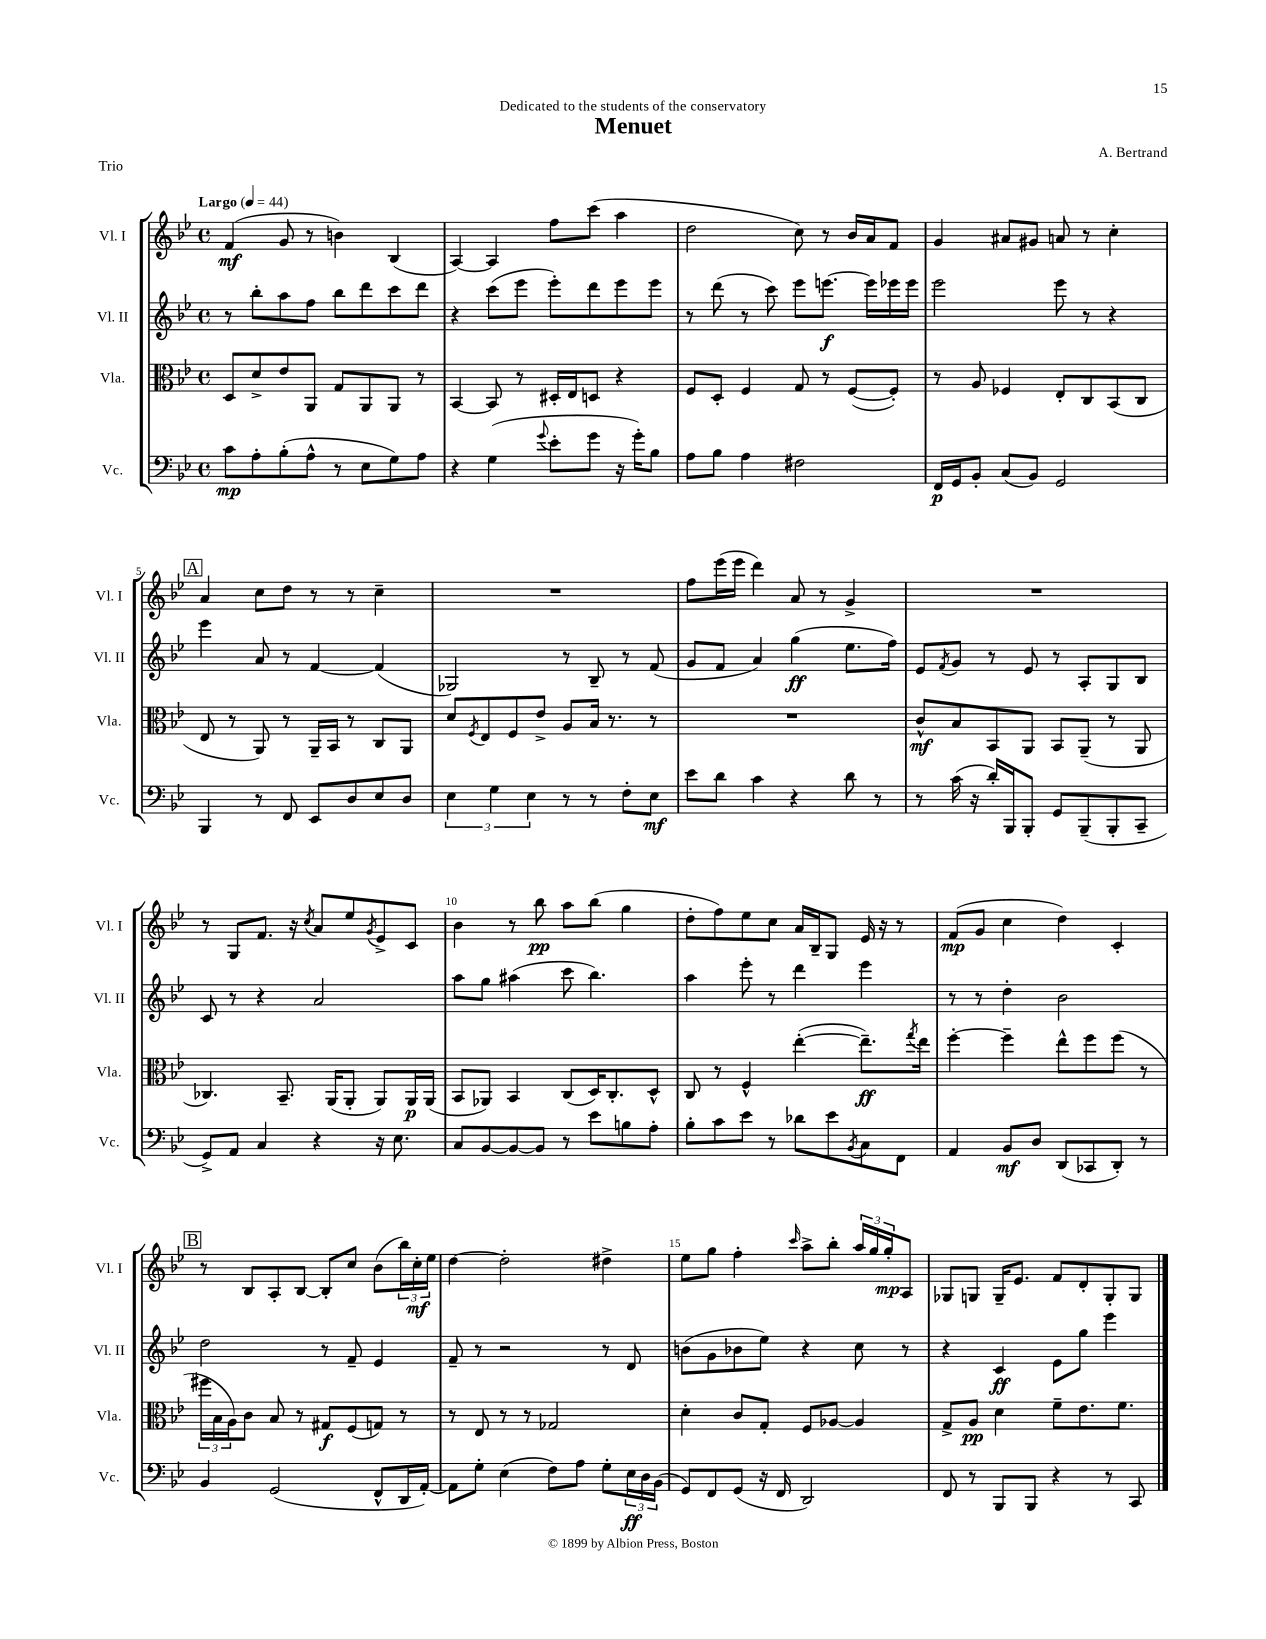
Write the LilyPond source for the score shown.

\header { title = "Menuet" composer = "A. Bertrand" dedication = "Dedicated to the students of the conservatory" piece = "Trio" }
<<
\new StaffGroup <<
\new Staff = "s0" \with { instrumentName = "Vl. I" shortInstrumentName = "Vl. I" } {
    \clef treble \key bes \major \defaultTimeSignature \time 4/4 \tempo "Largo" 4 = 44
    f'4\mf( g'8 r8 b'4) bes4( |
    a4~) a4 f''8 c'''8( a''4 |
    d''2 c''8) r8 bes'16 a'16 f'8 |
    g'4 ais'8 gis'8 a'8 r8 c''4-. |
    \mark \markup { \box "A" } a'4 c''8 d''8 r8 r8 c''4-- |
    R1 |
    f''8 ees'''16( ees'''16 d'''4) a'8 r8 g'4-> |
    R1 |
    r8 g8 f'8. r16 \acciaccatura { c''8 } a'8 ees''8 \acciaccatura { g'8 } ees'8-> c'8 |
    bes'4 r8 bes''8\pp a''8 bes''8( g''4 |
    d''8-. f''8) ees''8 c''8 a'16 bes16-- g8 ees'16 r16 r8 |
    f'8\mp( g'8 c''4 d''4) c'4-. |
    \mark \markup { \box "B" } r8 bes8 a8-. bes8~ bes8-. c''8 bes'8( \tuplet 3/2 { bes''16) c''16-.\mf ees''16 } |
    d''4~ d''2-. dis''4-> |
    ees''8 g''8 f''4-. \grace { c'''16 } a''8-> bes''8-. \tuplet 3/2 { a''16 g''16 g''16-.\mp } a8 |
    ges8 g8 g16-- ees'8. f'8 d'8-. g8-. g8 \bar "|." |
}
\new Staff = "s1" \with { instrumentName = "Vl. II" shortInstrumentName = "Vl. II" } {
    \clef treble \key bes \major \defaultTimeSignature \time 4/4
    r8 bes''8-. a''8 f''8 bes''8 d'''8 c'''8 d'''8 |
    r4 c'''8( ees'''8 ees'''8-.) d'''8 ees'''8 ees'''8 |
    r8 d'''8( r8 c'''8) ees'''8 e'''8.~\f e'''16 ees'''16 ees'''16 |
    ees'''2 ees'''8 r8 r4 |
    \mark \markup { \box "A" } ees'''4 a'8 r8 f'4~ f'4( |
    ges2) r8 bes8-- r8 f'8( |
    g'8 f'8 a'4) g''4\ff( ees''8. f''16) |
    ees'8 \acciaccatura { f'8 } g'8 r8 ees'8 r8 a8-. g8 bes8 |
    c'8 r8 r4 a'2 |
    a''8 g''8 ais''4( c'''8 bes''4.) |
    a''4 ees'''8-. r8 d'''4 ees'''4 |
    r8 r8 d''4-. bes'2 |
    \mark \markup { \box "B" } d''2 r8 f'8-- ees'4 |
    f'8-- r8 r2 r8 d'8 |
    b'8( g'8 bes'8 ees''8) r4 c''8 r8 |
    r4 c'4\ff ees'8 g''8 ees'''4 \bar "|." |
}
\new Staff = "s2" \with { instrumentName = "Vla." shortInstrumentName = "Vla." } {
    \clef alto \key bes \major \defaultTimeSignature \time 4/4
    d8 d'8-> ees'8 a,8 g8 a,8 a,8 r8 |
    bes,4~ bes,8 r8 dis16-. ees16 d8 r4 |
    f8 d8-. f4 g8 r8 f8~( f8-.) |
    r8 a8 fes4 ees8-. c8 bes,8( c8 |
    \mark \markup { \box "A" } ees8 r8 a,8) r8 a,16-- bes,16 r8 c8 a,8 |
    d'8 \acciaccatura { f8 } ees8 f8 ees'8-> a8 bes16 r8. r8 |
    R1 |
    c'8-^\mf bes8 bes,8 a,8 bes,8 a,8--( r8 a,8 |
    ces4.) bes,8.-- a,16( a,8-. a,8) a,16\p a,16( |
    bes,8 aes,8) bes,4 c8( d16) c8.-. d8-^ |
    c8 r8 f4-^ ees''4~-.( ees''8.--\ff) \acciaccatura { g''8 } ees''16 |
    f''4~-. f''4-- ees''8-^ f''8 f''8( r8 |
    \mark \markup { \box "B" } \tuplet 3/2 { fis''16 bes16 a16) } c'8 bes8 r8 gis8\f f8( g8) r8 |
    r8 ees8 r8 r8 ges2 |
    d'4-. c'8 g8-. f8 aes8~ aes4 |
    g8-> a8\pp d'4 f'8-- ees'8. f'8. \bar "|." |
}
\new Staff = "s3" \with { instrumentName = "Vc." shortInstrumentName = "Vc." } {
    \clef bass \key bes \major \defaultTimeSignature \time 4/4
    c'8\mp a8-. bes8-.( a8-^ r8 ees8 g8) a8 |
    r4 g4( \appoggiatura { g'8 } ees'8-. g'8 r16 g'16-.) bes8 |
    a8 bes8 a4 fis2 |
    f,16\p g,16 bes,8-. c8( bes,8) g,2 |
    \mark \markup { \box "A" } bes,,4 r8 f,8 ees,8 d8 ees8 d8 |
    \tuplet 3/2 { ees4 g4 ees4 } r8 r8 f8-. ees8\mf |
    ees'8 d'8 c'4 r4 d'8 r8 |
    r8 c'16( r16 d'16-.) bes,,16 bes,,8-. g,8 bes,,8--( bes,,8-. c,8-- |
    g,8->) a,8 c4 r4 r16 ees8. |
    c8 bes,8~ bes,8~ bes,8 r8 ees'8 b8 a8-. |
    bes8-. c'8 ees'8 r8 des'8 ees'8 \acciaccatura { bes,8 } c8 f,8 |
    a,4 bes,8\mf d8 d,8( ces,8 d,8-.) r8 |
    \mark \markup { \box "B" } bes,4 g,2( f,8-^ d,16 a,16~-.) |
    a,8 g8-. ees4( f8) a8 g8-. \tuplet 3/2 { ees16\ff d16 bes,16( } |
    g,8) f,8 g,8( r16 f,16 d,2) |
    f,8 r8 bes,,8 bes,,8 r4 r8 c,8 \bar "|." |
}
>>
>>
\layout { \context { \Score \override BarNumber.break-visibility = ##(#f #t #t) barNumberVisibility = #(every-nth-bar-number-visible 5) } }
